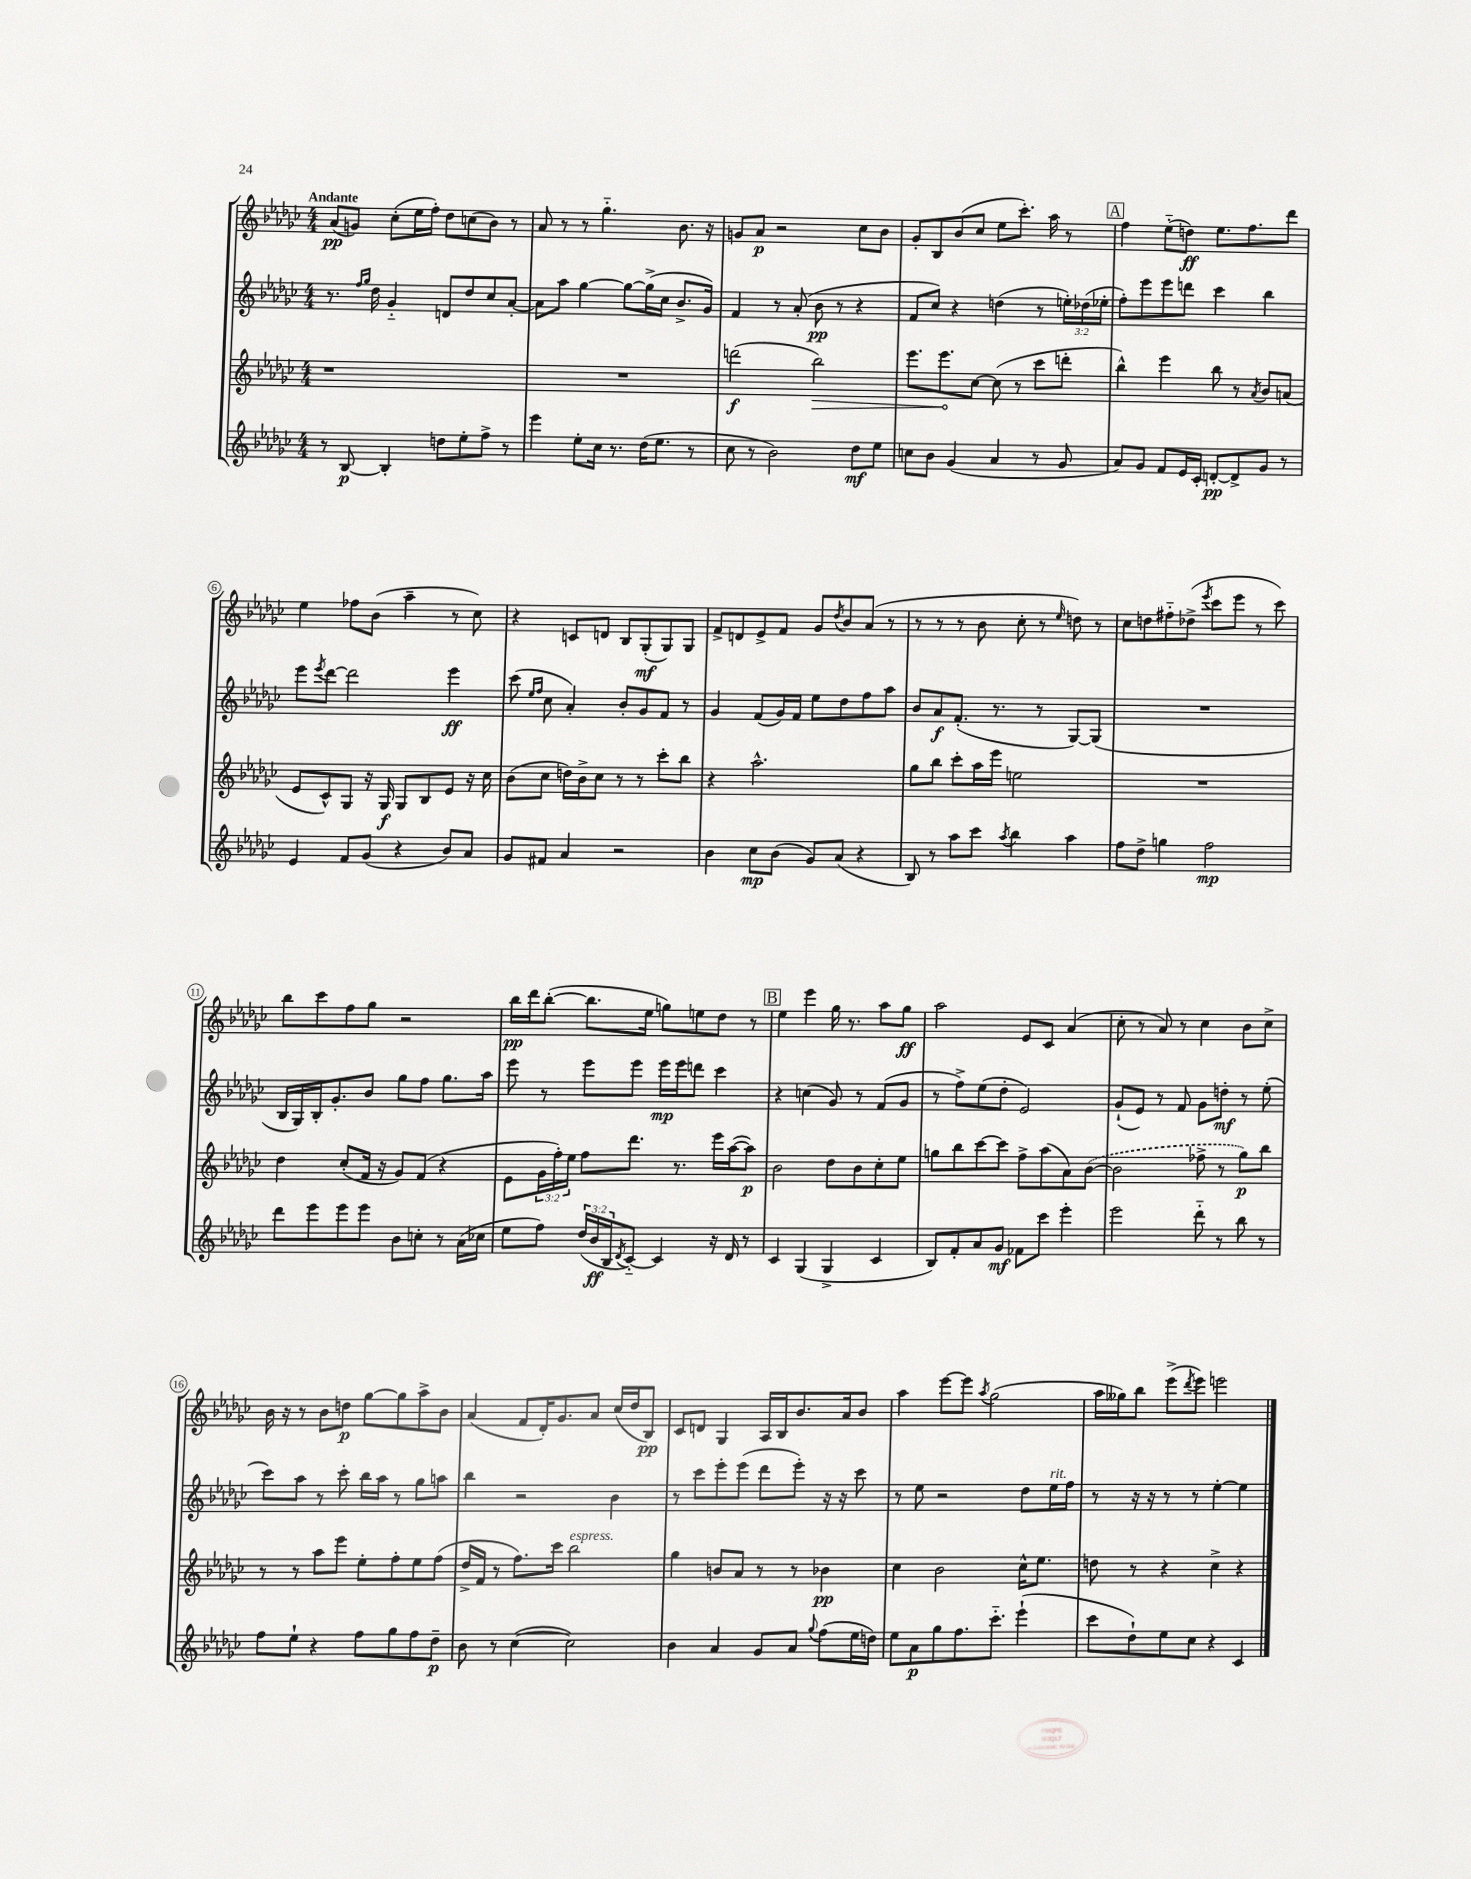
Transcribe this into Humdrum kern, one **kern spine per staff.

**kern	**kern	**kern	**kern
*staff4	*staff3	*staff2	*staff1
*clefG2	*clefG2	*clefG2	*clefG2
*k[b-e-a-d-g-c-]	*k[b-e-a-d-g-c-]	*k[b-e-a-d-g-c-]	*k[b-e-a-d-g-c-]
*M4/4	*M4/4	*M4/4	*M4/4
8r	1r	8.r	(8a-/L
[8B-/	.	.	8g/J)
.	.	16qqff/LL	.
.	.	16qqgg-/JJ	.
.	.	16dd-\	.
4B-'/]	.	4g-'~/	(8cc-'\L
.	.	.	16ee-\L
.	.	.	16ff'\JJ)
8dd\L	.	8d/L	8dd-\L
8ee-'\	.	8dd-/	(8cc\
8ff^\J	.	8cc-/	8b-\J)
8r	.	[8a-'/J	8r
=	=	=	=
4eee-\	1r	8a-\]L	8a-/
.	.	8aa-\J	8r
8ee-'\L	.	[4gg-\	8r
16cc-\Jk	.	.	4.gg-'~\
8.r	.	.	.
.	.	8gg-\_L	.
(16dd-\LK	.	(16gg-^\]L	.
8.ee-\J	.	16cc-\JJ	.
.	.	8.b-^/L	8.b-\
8r	.	.	.
.	.	16g-/Jk)	16r
=	=	=	=
8cc-\	(2ddd\	4f/	8g/L
8r	.	.	8a-/J
2b-\)	.	8r	2r
.	.	(8a-'/	.
.	2bb-\)	8b-\	.
.	.	8r	.
8dd-\L	.	4r	8cc-\L
8ee-\J	.	.	8b-\J
=	=	=	=
8cc\L	8.eee-\L	8f/L	8g-'/L
8b-\J	.	8cc-/J)	8B-/
.	8.eee-\	.	.
(4g-/	.	4r	(8b-/
.	[8cc-\J	.	8cc-/J
4a-/	(8cc-\]	(4dd\	8ee-\L
.	8r	.	8.ccc-'\J)
8r	8ccc-\L	8r	.
.	.	.	16aa-\
8g-/	8ddd'\J	24ee'\LL)	8r
.	.	(24dd-\	.
.	.	24ee-'\JJ	.
=	=	=	=
8a-/L)	4bb-^^\)	8ff'\L)	4ff\
8g-/J	.	8eee-\	.
8f/L	4eee-\	8eee-\	(8ee-'~\L
16e-/L	.	8ddd\J	8dd\J)
16c-'/JJ	.	.	.
[8d'/L	8bb-\	4ccc-\	8.ee-\L
8d^/]	8r	.	.
.	.	.	8.ff\
.	8qa-/	.	.
8g-/J	8b-/L	4bb-\	.
8r	(8a/J	.	8ddd-\J
=	=	=	=
4e-/	8e-/L	8eee-\L	4ee-\
.	.	8qeee-/	.
.	8c-^^/)	[8ddd-\J	.
8f/L	8G-/J	2ddd-\]	8ff-\L
(8g-/J	16r	.	(8b-\J
.	16G-/	.	.
4r	8G-/L	.	4aa-~\
.	8B-/	.	.
8b-/L)	8e-/J	4eee-\	8r
8a-/J	16r	.	8cc-\)
.	16cc-\	.	.
=	=	=	=
8g-/L	(8b-\L	(8ccc-\	4r
.	.	16qqee-/LL	.
.	.	16qqff/JJ	.
8f#/J	8cc-\J	8cc-\	.
4a-/	16dd\LL)	4a-'/)	8c/L
.	16b-^\J	.	.
.	8cc-\J	.	8d/J
2r	8r	8b-'/L	8B-/L
.	8r	8g-/	(8G-'/
.	8ccc-'\L	8f/J	8G-/)
.	8bb-\J	8r	8G-/J
=	=	=	=
4b-\	4r	4g-/	8f^/L
.	.	.	8d/
8cc-\L	2.aa-^^\	(8f/L	8e-^/
(8b-\J	.	16g-/L)	8f/J
.	.	16f/JJ	.
8g-/L)	.	8ee-\L	8g-/L
.	.	.	8qdd-/
(8a-/J	.	8dd-\	8b-/
4r	.	8ff\	(8a-/J
.	.	8aa-\J	8r
=	=	=	=
8B-/)	8gg-\L	8b-/L	8r
8r	8bb-\J	8a-/	8r
8aa-\L	8ccc-'\L	(8.f'/J	8r
8ccc-\J	16aa-\L	.	8b-\
.	16eee-\JJ	8.r	.
8qaa-/	.	.	.
4bb-\	2ee\	.	8cc-'\
.	.	8r	8r
.	.	.	16qqee-/
4aa-\	.	[8G-/L)	8dd\)
.	.	(8G-/]J	8r
=	=	=	=
8ff\L	1r	1r	8cc-\L
8dd-^\J	.	.	8dd\
4gg\	.	.	8ff#'~\
.	.	.	(8dd-^\J
.	.	.	8qeee-/
2ff\	.	.	8ccc-\L
.	.	.	8eee-\J
.	.	.	8r
.	.	.	8ccc-\)
=	=	=	=
8ddd-\L	4dd-\	16B-/LL	8bb-\L
.	.	16G-/)	.
8eee-\	.	16B-'/J	8ccc-\
.	.	8.g-'/	.
8eee-\	(8cc-'/L	.	8ff\
8eee-\J	16f/Jk	8b-/J	8gg-\J
.	16r	.	.
8b-\L	8g-/L)	8gg-\L	2r
8cc'\J	(8f/J	8ff\J	.
8r	4r	8.gg-\L	.
(16a-\LL	.	.	.
16cc-\JJ	.	16aa-\Jk	.
=	=	=	=
8ee-\L	8e-\L	8eee-\	16bb-\LL
.	.	.	16ddd-\J
8ff\J)	24g-\L	8r	([8bb-'\J
.	24ff'\)	.	.
.	24ee-\JJ	.	.
(24dd-/LL	8ff\L	8eee-\L	8.bb-\]L
24b-/	.	.	.
24B-/J	.	.	.
8qd-/	.	.	.
[8c-'~/J)	8.ddd-\J	8eee-\J	.
.	.	.	16ee-\Jk
4c-/]	.	16eee-\LL	8gg\L)
.	8.r	16eee-\J	.
.	.	8ddd\J	8ee\
16r	16eee-\LL	4ccc-\	8dd-\J
16d-/	([16aa-\J	.	.
8r	8aa-\]J)	.	8r
=	=	=	=
4c-/	2b-\	4r	4ee-\
(4G-/	.	(4cc\	4eee-\
4G-^/	8dd-\L	8g-/)	16gg-\
.	.	.	8.r
.	8b-\	8r	.
4c-/	8cc-'\	(8f/L	8aa-\L
.	8ee-\J	8g-/J	8gg-\J
=	=	=	=
8B-/L)	8gg\L	8r	2aa-\
8f'/	8bb-\	8ff^\L)	.
8a-/	[8ccc-\	(8ee-\	.
8g-/J	8ccc-\]J	8dd-'\J	.
8f-\L	8ff^\L	2e-/)	8e-/L
8ccc-\J	(8aa-\	.	8c-/J
4eee-'\	8a-\)	.	(4a-/
.	([8b-\J	.	.
=	=	=	=
2eee-\	2b-\]	(8g-`/L	8cc-'\
.	.	8e-/J)	8r
.	.	8r	8a-/)
.	.	8f/	8r
8ddd-'~\	8ff-^\	8g-\L	4cc-\
8r	8r	8dd'\J	.
8bb-\	8gg-\L)	8r	8b-\L
8r	8bb-\J	(8ee-'\	8cc-^\J
=	=	=	=
8ff\L	8r	8ccc-\L)	16b-\
.	.	.	16r
8ee-`\J	8r	8aa-\J	8r
4r	8aa-\L	8r	8b-\L
.	8eee-\J	8ccc-'\	8dd\J
8ff\L	8ee-'\L	16bb-\LL	[8gg-\L
.	.	16aa-\JJ	.
8gg-\	8ff'\	8r	8gg-\]
8ff\	8ee-\	8gg-\L	8aa-^\
8dd-~\J	(8ff\J	8aa\J	8b-\J
=	=	=	=
8b-\	16dd-^/LL	4bb-\	(4a-/
.	16f/JJ	.	.
8r	8r	.	.
([4cc-\	8.ff\L)	2r	8f/L
.	.	.	16d-'/K)
.	16ccc-\Jk	.	8.g-/
2cc-\])	2bb-\	.	.
.	.	.	8a-/J
.	.	4b-\	(16cc-/LL
.	.	.	16dd-/J
.	.	.	8B-/J)
=	=	=	=
4b-\	4gg-\	8r	8c-/L
.	.	8ccc-\L	8d/J
4a-/	8b/L	8eee-'\	4G-/
.	8a-/J	(8eee-\J	.
8g-/L	8r	8ddd-\L	16A-/LL
.	.	.	16B-/J
8a-/J	8r	8eee-'\J)	8.b-/
8qqgg-/	.	.	.
(8ff\L	4b-\	16r	.
.	.	16r	16a-/k
16ee-\L	.	8ccc-\	8b-/J
16dd\JJ)	.	.	.
=	=	=	=
8ee-\L	4cc-\	8r	4aa-\
8a-\	.	8ee-\	.
8gg-\	2b-\	2r	[8eee-\L
8.ff\	.	.	8eee-\]J
.	.	.	8qaa-/
.	.	.	(2gg-\
8.ccc-'~\J	.	.	.
(4eee-`\	16cc-^^\LK	8dd-\L	.
.	8.ee-\J	.	.
.	.	16ee-\L	.
.	.	16ff\JJ	.
=	=	=	=
8ccc-\L	8dd\	8r	16aa-\LL
.	.	.	16gg--\J)
8dd-`\)	8r	16r	8bb-\J
.	.	16r	.
8ee-\	4r	8r	(8eee-^\L
.	.	.	8qddd-/
8cc-\J	.	8r	8eee-\J)
4r	4cc-^\	[4ee-'\	2eee\
4c-/	4r	4ee-\]	.
==	==	==	==
*-	*-	*-	*-
